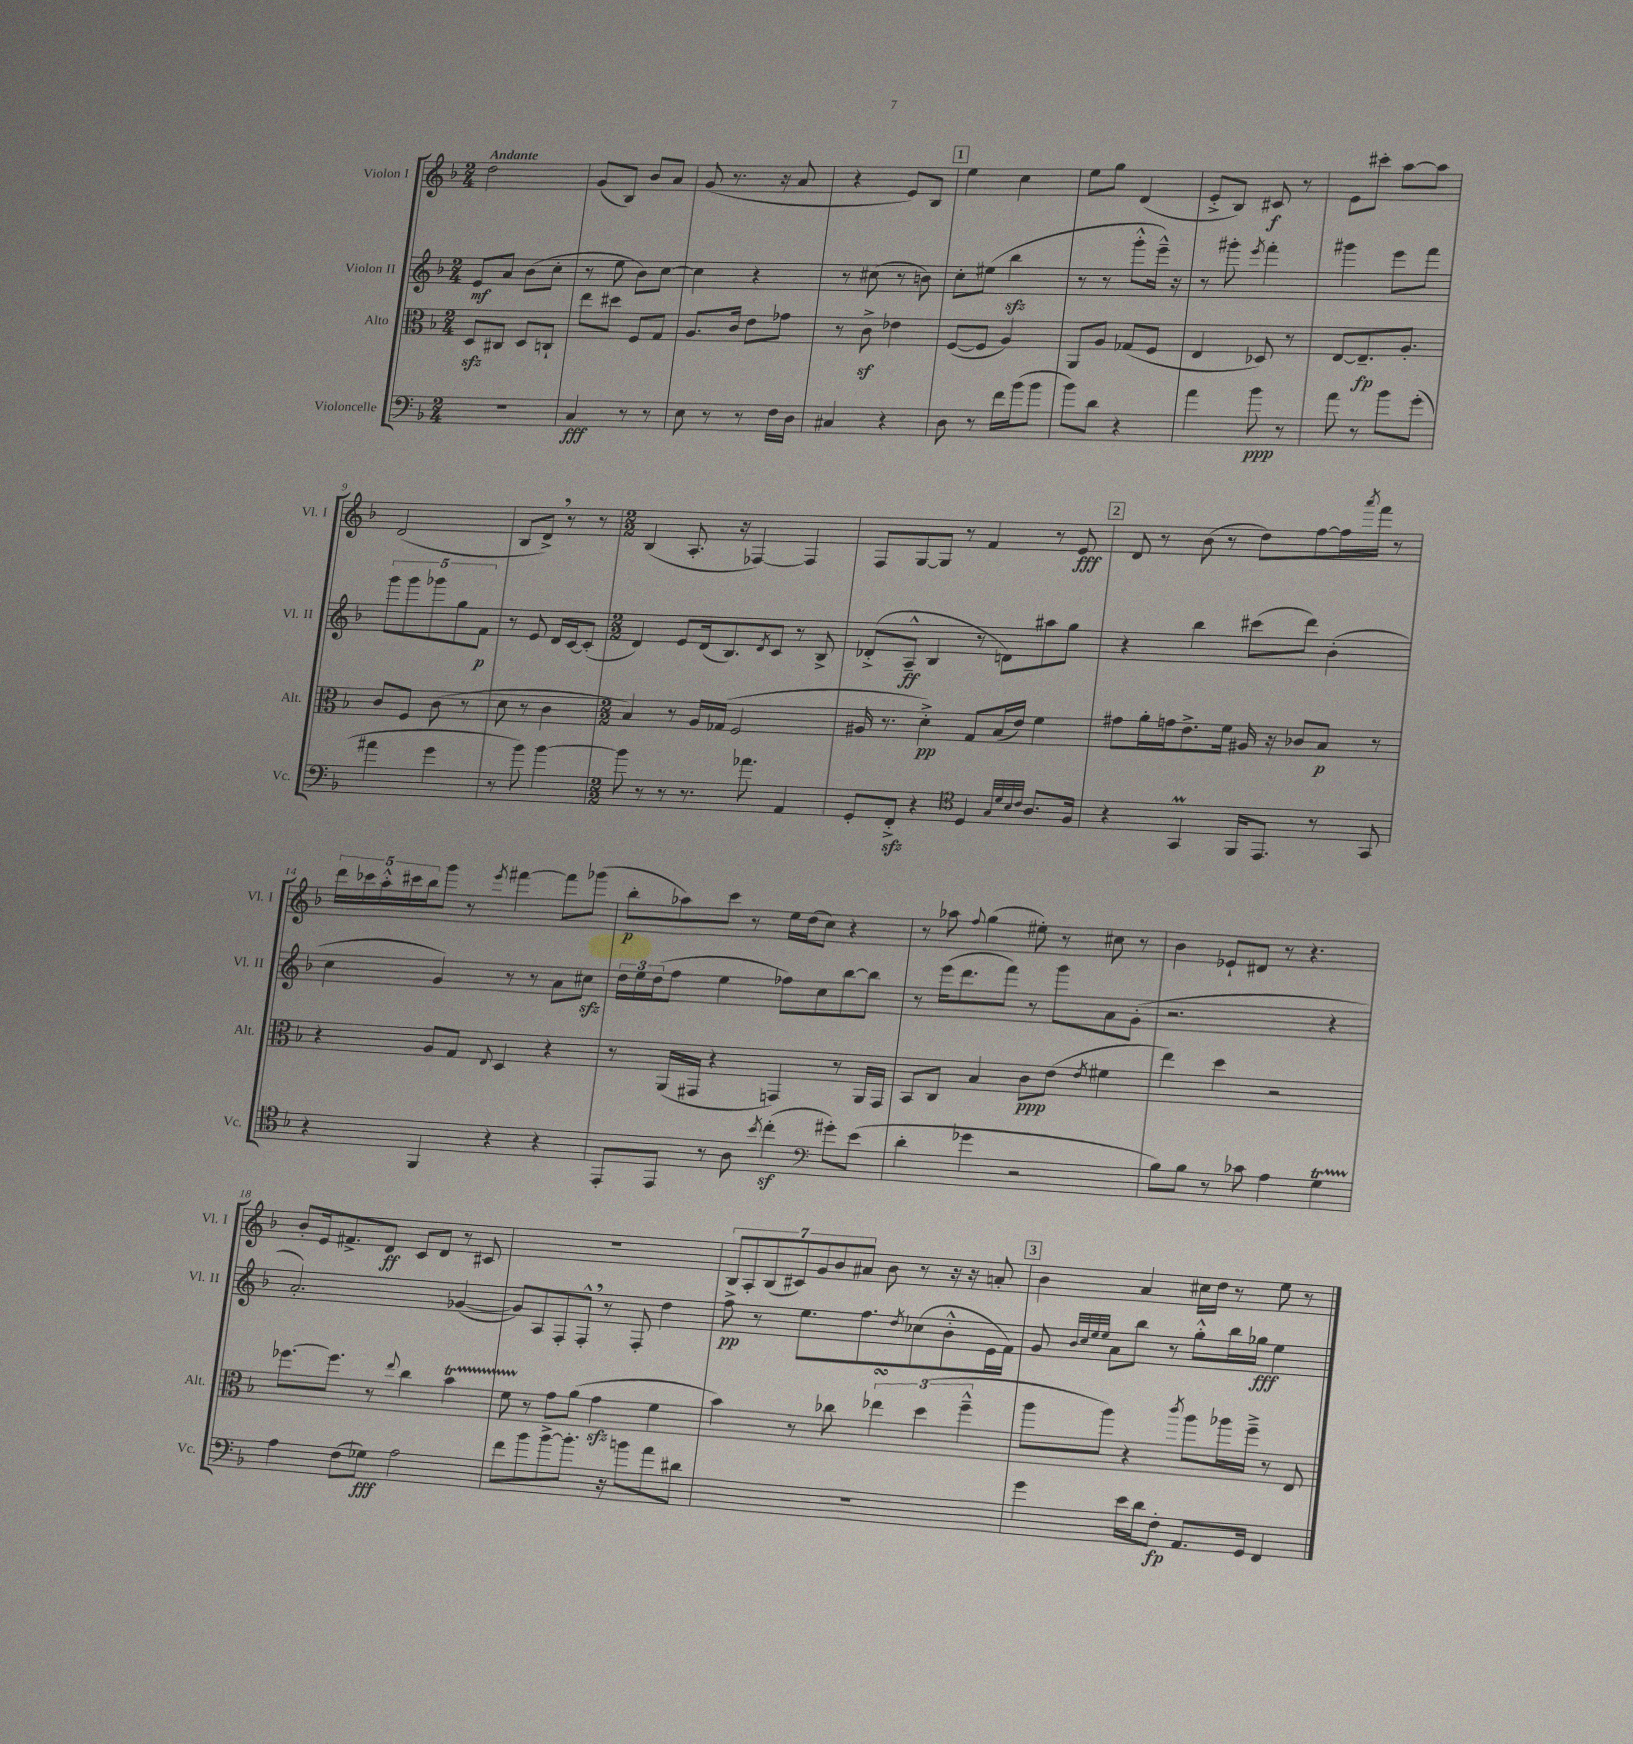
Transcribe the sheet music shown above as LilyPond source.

<<
\new StaffGroup <<
\new Staff = "s0" \with { instrumentName = "Violon I" shortInstrumentName = "Vl. I" } {
    \clef treble \key f \major \numericTimeSignature \time 2/4 \tempo "Andante"
    d''2 |
    g'8( bes8) bes'8 a'8 |
    g'8( r8. r16 a'8 |
    r4 e'8) bes8 |
    \mark \markup { \box "1" } e''4 c''4 |
    e''8 g''8 d'4( |
    e'8-.-> bes8) cis'8\f r8 |
    e'8 cis'''8-. a''8~ a''8 |
    d'2( |
    bes8 d'8->) \breathe r8 r8 |
    \numericTimeSignature \time 2/2 bes4( a8.-. r16 fes4~) fes4 |
    f8 g8~ g8 r8 f'4 r8 e'8\fff |
    \mark \markup { \box "2" } d'8 r8 bes'8( r8 d''8) f''8~ f''16 \acciaccatura { a'''8 } f'''16 r8 |
    \tuplet 5/4 { d'''16 ces'''16 a''16-.-^ cis'''16 bes''16 } g'''8 r8 \acciaccatura { e'''8 } fis'''4~ fis'''8 ges'''8( |
    bes''8-.\p aes''8) c'''8 r8 e''16 d''16( c''8) r4 |
    r8 aes''8 \appoggiatura { f''8 } g''4( eis''8-.) r8 cis''8 r8 |
    bes'4 ees'8-! dis'8 r8 r4. |
    bes'8-. e'16 fis'8.-> d'8\ff c'8 d'8 r8 cis'8 |
    R1 |
    \tuplet 7/4 { bes8 a8-. bes8( cis'8) g'8 bes'8 ais'8 } bes'8 r8 r16 r16 a'8-. |
    \mark \markup { \box "3" } bes'4 a'4 cis''16 d''16 r8 e''8 r8 \bar "|." |
}
\new Staff = "s1" \with { instrumentName = "Violon II" shortInstrumentName = "Vl. II" } {
    \clef treble \key f \major \numericTimeSignature \time 2/4
    e'8\mf a'8 bes'8( c''8-. |
    r8 e''8 bes'8) c''8~ |
    c''4 r4 |
    r8 cis''8( r8 b'8) |
    \mark \markup { \box "1" } c''8-. eis''8( bes''4\sfz |
    r8 r8 g'''8-.-^ e'''16---^) r16 |
    r8 gis'''8-. \acciaccatura { e'''8 } f'''4-. |
    gis'''4 e'''8 f'''8 |
    \tuplet 5/4 { g'''8 g'''8 ges'''8 g''8 f'8\p } |
    r8 e'8 d'16 c'16~ c'8-.( |
    \numericTimeSignature \time 2/2 d'4) e'8 d'16( bes8.) \acciaccatura { d'8 } c'8 r8 bes8-> |
    des'8-.->( a8---^\ff bes4 r8 d'8) ais''8 g''8 |
    \mark \markup { \box "2" } r4 bes''4 cis'''8( d'''8) bes'4-.( |
    c''4 g'4) r8 r8 a'8 cis''8\sfz |
    \tuplet 3/2 { d''16 e''16 d''16( } f''8 e''4 fes''8) c''8 bes''8~ bes''8 |
    r8 e'''16( d'''8. f'''8) r8 g'''8 a'8 g'8-.( |
    r2. r4 |
    a'2.-.) ges'4~( |
    ges'8) a8 f8-. f8-.-^ \breathe r8 f8-. d''4 |
    f''8->\pp r8 e''8. f''8. \acciaccatura { d''8 } ces''8( bes'8-.-^ e'16 f'16) |
    \mark \markup { \box "3" } g'8 \grace { bes'32 c''32 e''32 e''32 } a'8 bes''8 r8 g''8-.-^ bes''16 ges''16\fff e''4 \bar "|." |
}
\new Staff = "s2" \with { instrumentName = "Alto" shortInstrumentName = "Alt." } {
    \clef alto \key f \major \numericTimeSignature \time 2/4
    d8\sfz cis8 d8 c8-! |
    e''8 dis''8 f8 g8 |
    a8. c'16 e'8 ges'8 |
    r8 c'8->\sf ees'4 |
    \mark \markup { \box "1" } f8~( f8 a4) |
    a,8 a8 ges8( f8 |
    e4 des8) r8 |
    e8~ e8.--\fp a8.-. |
    c'8 f8 c'8( r8 |
    d'8 r8 c'4 |
    \numericTimeSignature \time 2/2 bes4) r8 a16 ges16( f2 |
    ais16 r8. d'4-.->\pp) g8 bes16( e'16) f'4 |
    \mark \markup { \box "2" } gis'8 a'16-. g'16 e'8.-> f'16 ais16 r16 ces'8 bes8\p r8 |
    r4 a8 g8 \appoggiatura { e8 } d4 r4 |
    r8 a,16( gis,16 r4 g,4) r8 a,16 g,16 |
    bes,8 c8 bes4 c'8\ppp e'8( \acciaccatura { e'8 } fis'4 |
    e''4) d''4 r2 |
    fes''8.~ fes''8. r8 \appoggiatura { e''8 } c''4 bes'4\startTrillSpan |
    f'8 r8\stopTrillSpan g'8 a'8( g'4\sfz f'4 |
    bes'4) r8 ces''8 \tuplet 3/2 { ees''4\turn d''4( f''4---^ } |
    \mark \markup { \box "3" } a''8 a''8) r4 \acciaccatura { c'''8 } a''8 aes''16 f''16---> r8 e8 \bar "|." |
}
\new Staff = "s3" \with { instrumentName = "Violoncelle" shortInstrumentName = "Vc." } {
    \clef bass \key f \major \numericTimeSignature \time 2/4
    R2 |
    c4\fff r8 r8 |
    e8 r8 r8 f16 d16 |
    cis4 r4 |
    \mark \markup { \box "1" } d8 r8 f'16 bes'16( bes'8 |
    bes'8) d'8 r4 |
    a'4 bes'8\ppp r8 |
    a'8 r8 bes'8 g'8-.( |
    ais'4 g'4 |
    r8 bes'8) bes'4~ |
    \numericTimeSignature \time 2/2 bes'8 r8 r8 r8. aes'8. a,4 |
    g,8-. f,8-.->\sfz r4 \clef tenor d4 \grace { g32 d'32 bes32 c'32 } a8. f16 |
    \mark \markup { \box "2" } r4 g,4\prall f,16 e,8. r8 g,8 |
    r4 f,4 r4 r4 |
    e,8-. e,8 r8 a8 \acciaccatura { bes'8 } c''4-.\sf( \clef bass gis'8-.) e'8( |
    d'4-. ges'4 r2 |
    bes8) bes8 r8 ces'8 a4 g4\startTrillSpan |
    a4\stopTrillSpan f8( ges8\fff) a2 |
    f'8 bes'8 bes'8~-> bes'8.-. r16 b'8 a'8 dis'8 |
    R1 |
    \mark \markup { \box "3" } g'4 e'16 d'16 f8-.\fp a,8. g,16 f,4 \bar "|." |
}
>>
>>
